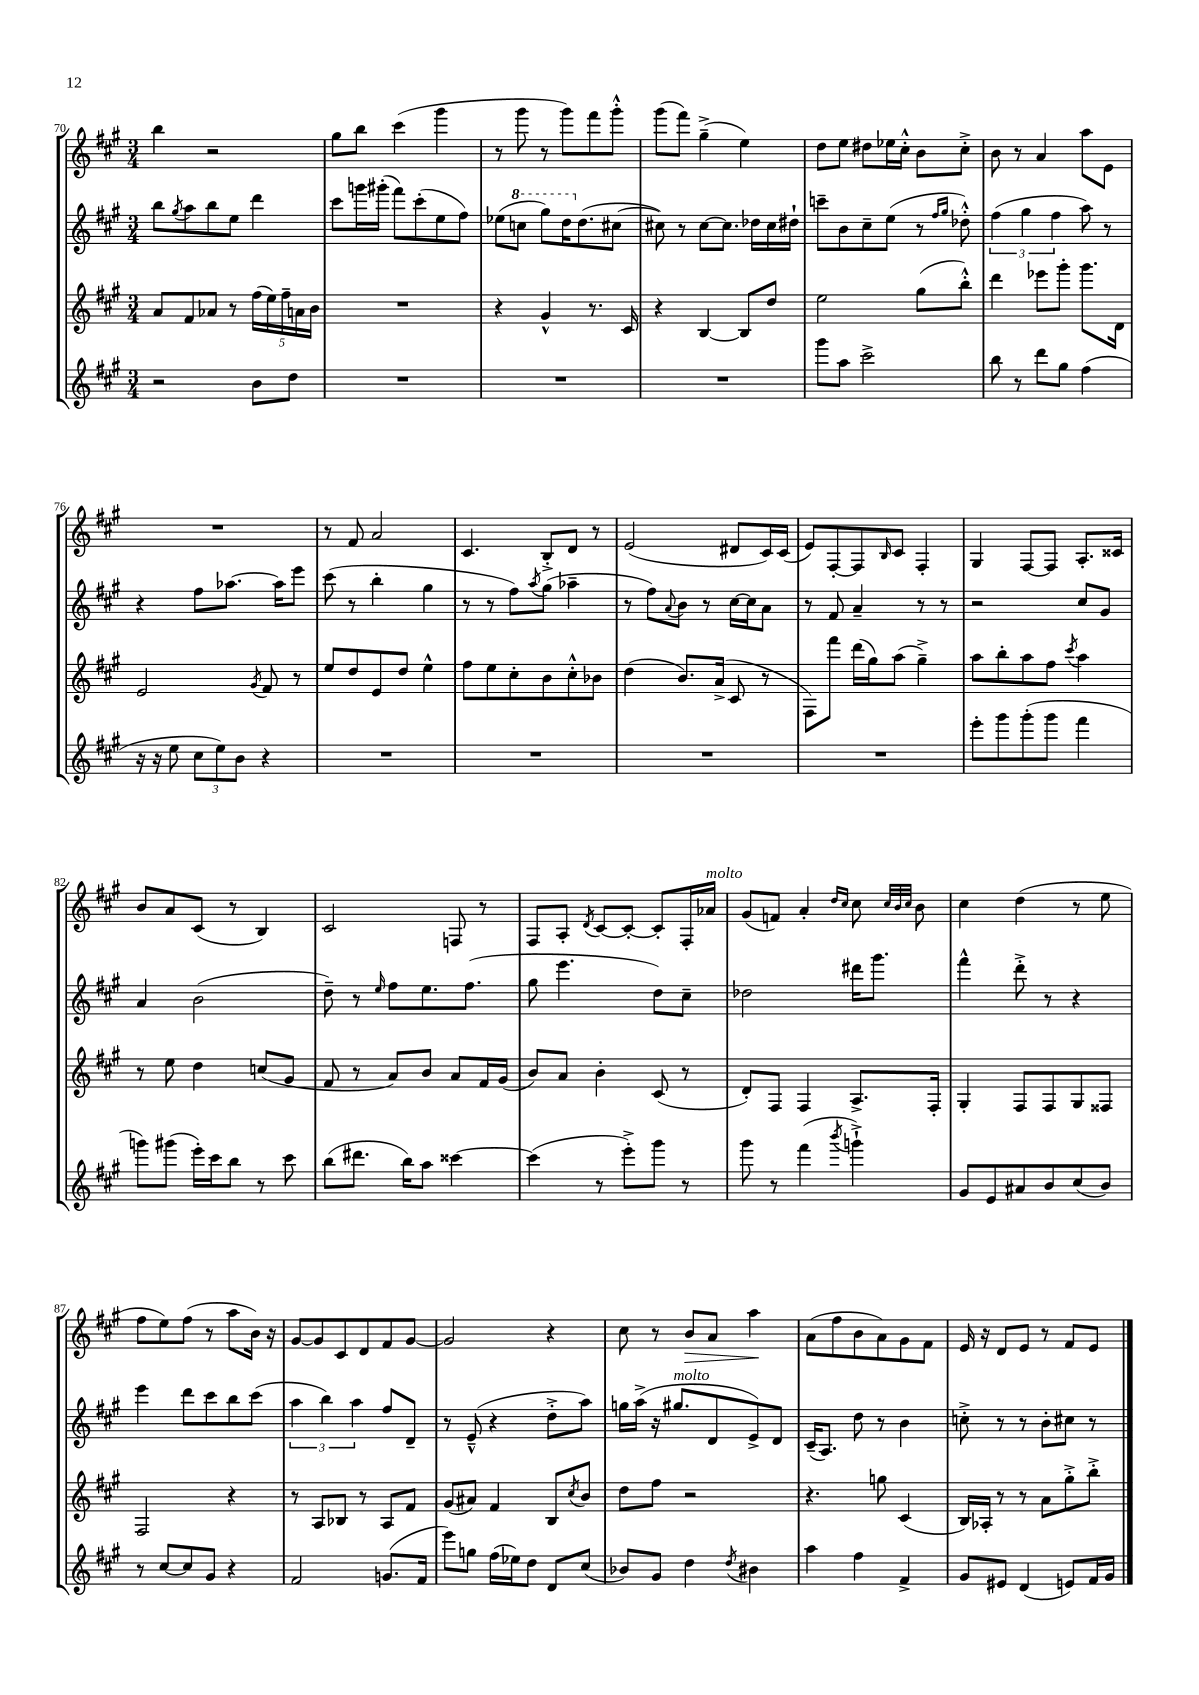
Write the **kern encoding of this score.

**kern	**kern	**kern	**kern	**dynam
*part4	*part3	*part2	*part1	*part1
*staff4	*staff3	*staff2	*staff1	*staff1
*clefG2	*clefG2	*clefG2	*clefG2	*
*k[f#c#g#]	*k[f#c#g#]	*k[f#c#g#]	*k[f#c#g#]	*
*M3/4	*M3/4	*M3/4	*M3/4	*
=70	=70	=70	=70	=70
2r	8a/L	8bb\L	4bb\	.
.	.	8qgg#/	.	.
.	8f#/	8aa\	.	.
.	8a-X/J	8bb\	2r	.
.	8r	8ee\J	.	.
8b\L	(20ff#\LL	4ddd\	.	.
.	20ee\)	.	.	.
.	20ff#~\	.	.	.
8dd\J	.	.	.	.
.	20an\	.	.	.
.	20b\JJ	.	.	.
=71	=71	=71	=71	=71
2.r	2.r	8ccc#\L	8gg#\L	.
.	.	16gggn\L	8bb\J	.
.	.	(16ggg#X'\JJ	.	.
.	.	8fff#\L)	(4ccc#\	.
.	.	(8ccc#'\	.	.
.	.	8ee\	4ggg#\	.
.	.	8ff#\J)	.	.
=72	=72	=72	=72	=72
2.r	4r	(8ee-X\L	8r	.
*	*	*8va	*	*
.	.	8cccn\J	8ggg#\	.
.	4g#^^/	8ggg#\L)	8r	.
.	.	16ddd\K	8ggg#\L)	.
*	*	*X8va	*	*
.	.	(8.dd\	.	.
.	8.r	.	8fff#\	.
.	.	[8cc#X\J	8ggg#'^^\J	.
.	16c#/	.	.	.
=73	=73	=73	=73	=73
2.r	4r	8cc#X\])	(8ggg#\L	.
.	.	8r	8fff#\J)	.
.	[4B/	[8cc#\L	(4gg#~^\	.
.	.	8.cc#\J]	.	.
.	8B/L]	.	4ee\)	.
.	.	16dd-X\LL	.	.
.	8dd/J	16cc#\	.	.
.	.	16dd#X`\JJ	.	.
=74	=74	=74	=74	=74
8ggg#\L	2ee\	8cccn~\L	8dd\L	.
8aa\J	.	8b\	8ee\J	.
2ccc#^\	.	8cc#~\	8dd#X\L	.
.	.	(8ee\J	16ee-X\L	.
.	.	.	16cc#'^^\JJ	.
.	(8gg#\L	8r	8b\L	.
.	.	16qqff#/LL	.	.
.	.	16qqgg#/JJ	.	.
.	8bb'^^\J)	8dd-X'^^\)	8cc#'^\J	.
=75	=75	=75	=75	=75
8bb\	4ddd\	(6ff#\	8b\	.
8r	.	.	8r	.
.	.	6gg#\	.	.
8ddd\L	8eee-X\L	.	4a/	.
.	.	6ff#\	.	.
8gg#\J	8ggg#'\J	.	.	.
(4ff#\	8.ggg#\L	8aa\)	8aa\L	.
.	.	8r	8e\J	.
.	16d\Jk	.	.	.
!!LO:LB:g=z
=76	=76	=76	=76	=76
16r	2e/	4r	2.r	.
16r	.	.	.	.
8ee\	.	.	.	.
12cc#\L	.	8ff#\L	.	.
12ee\)	.	.	.	.
.	.	[8.aa-X\J	.	.
12b\J	.	.	.	.
.	8qg#/	.	.	.
4r	8f#/	.	.	.
.	.	16aa-\KL]	.	.
.	8r	8eee\J	.	.
=77	=77	=77	=77	=77
2.r	8ee/L	(8ccc#\	8r	.
.	8dd/	8r	8f#/	.
.	8e/	4bb'\	2a/	.
.	8dd/J	.	.	.
.	4ee^^\	4gg#\	.	.
=78	=78	=78	=78	=78
2.r	8ff#\L	8r	4.c#/	.
.	8ee\	8r	.	.
.	8cc#'\	8ff#\L)	.	.
.	.	8qaa/	.	.
.	8b\	(8gg#\J	8B'^/L	.
.	8cc#'^^\	4aa-X~\	8d/J	.
.	8b-X\J	.	8r	.
=79	=79	=79	=79	=79
2.r	(4dd\	8r	(2e/	.
.	.	8ff#\L)	.	.
.	.	8qqa/	.	.
.	8.b/L)	8b\J	.	.
.	.	8r	.	.
.	(16a^/Jk	.	.	.
.	8c#/	[16cc#\LL	8d#X/L	.
.	.	16cc#\J]	.	.
.	8r	8a\J	16c#/L)	.
.	.	.	(16c#/JJ	.
=80	=80	=80	=80	=80
2.r	8F#\L)	8r	8e/L)	.
.	8fff#\J	8f#/	[8F#'/	.
.	(16ddd\LL	4a~/	8F#/]	.
.	16gg#\J)	.	.	.
.	.	.	16qqB/	.
.	(8aa\J	.	8c#/J	.
.	4gg#~^\)	8r	4F#'/	.
.	.	8r	.	.
=81	=81	=81	=81	=81
8eee'\L	8aa\L	2r	4G#/	.
8ggg#\	8bb'\	.	.	.
(8ggg#'\	8aa\	.	[8F#/L	.
8ggg#\J	8ff#\J	.	8F#/J]	.
.	8qccc#/	.	.	.
4fff#\	4aa\	8cc#/L	8.A'/L	.
.	.	8g#/J	.	.
.	.	.	16c##X/Jk	.
!!LO:LB:g=z
=82	=82	=82	=82	=82
8gggn\L)	8r	4a/	8b/L	.
(8ggg#X\J	8ee\	.	8a/	.
16eee'\LL)	4dd\	(2b\	(8c#/J	.
16ccc#\J	.	.	.	.
8bb\J	.	.	8r	.
8r	(8ccn/L	.	4B/)	.
8ccc#\	8g#/J	.	.	.
=83	=83	=83	=83	=83
(8bb\L	8f#/	8dd~\)	2c#/	.
8.ddd#X\J	8r	8r	.	.
.	.	16qqee/	.	.
.	8a/L)	8ff#\L	.	.
16bb\KL)	.	.	.	.
8aa\J	8b/J	8.ee\	.	.
[4ccc##X\	8a/L	.	8Fn/	.
.	.	(8.ff#\J	.	.
.	16f#/L	.	8r	.
.	(16g#/JJ	.	.	.
=84	=84	=84	=84	=84
(4ccc##\]	8b/L)	8gg#\	8F#/L	.
.	8a/J	4.eee\	8A'/J	.
.	.	.	8qd/	.
8r	4b'\	.	[8c#/L	.
8eee'^\L)	.	.	8c#'/J_	.
8ggg#\J	(8c#/	8dd\L)	8c#'/L]	.
8r	8r	8cc#~\J	16F#'/L	.
!	!	!	!LO:TX:a:i:t=molto	!
.	.	.	16a-X/JJ	.
=85	=85	=85	=85	=85
8ggg#\	8d'/L)	2dd-X\	(8g#/L	.
8r	8F#/J	.	8fn/J)	.
(4fff#\	4F#/	.	4a'/	.
.	.	.	16qqdd/LL	.
8qbbb/	.	.	16qqcc#/JJ	.
4gggn`^\)	8.A^/L	16ddd#X\KL	8cc#\	.
.	.	8.ggg#\J	.	.
.	.	.	32qqcc#/LLL	.
.	.	.	32qqb/	.
.	.	.	32qqcc#/JJJ	.
.	.	.	8b\	.
.	16F#'/Jk	.	.	.
=86	=86	=86	=86	=86
8g#/L	4G#'/	4fff#^^\	4cc#\	.
8e/	.	.	.	.
8a#X/	8F#/L	8ddd'^\	(4dd\	.
8b/	8F#/	8r	.	.
(8cc#/	8G#/	4r	8r	.
8b/J)	8F##X/J	.	8ee\	.
!!LO:LB:g=z
=87	=87	=87	=87	=87
8r	2F#/	4eee\	8ff#\L	.
[8cc#/L	.	.	8ee\)	.
8cc#/]	.	8ddd\L	(8ff#\J	.
8g#/J	.	8ccc#\	8r	.
4r	4r	8bb\	8aa\L	.
.	.	(8ccc#\J	16b\Jk)	.
.	.	.	16r	.
=88	=88	=88	=88	=88
2f#/	8r	6aa\	[8g#/L	.
.	8A/L	.	8g#/]	.
.	.	6bb\)	.	.
.	8B-X/J	.	8c#/	.
.	.	6aa\	.	.
.	8r	.	8d/	.
(8.gn/L	8A/L	8ff#/L	8f#/	.
.	8f#/J	8d~/J	[8g#/J	.
16f#/Jk	.	.	.	.
=89	=89	=89	=89	=89
8eee\L)	(8g#/L	8r	2g#/]	.
8ggn\J	8a#X/J)	(8e~^^/	.	.
(16ff#\LL	4f#/	4r	.	.
16ee-X\J)	.	.	.	.
8dd\J	.	.	.	.
8d/L	8B/L	8dd'^\L	4r	.
.	8qcc#/	.	.	.
(8cc#/J	8b/J	8aa\J)	.	.
=90	=90	=90	=90	=90
8b-X/L)	8dd\L	16ggn\LL	8cc#\	.
.	.	(16aa^\JJ	.	.
8g#/J	8ff#\J	16r	8r	.
!	!	!LO:TX:a:i:t=molto	!	!
.	.	8.gg#X/L	.	.
!	!	!	!	!LO:HP:b
4dd\	2r	.	8b/L	>
.	.	8d/	8a/J	.
8qdd/	.	.	.	.
4b#X\	.	8e^/)	4aa\	.
.	.	8d/J	.	.
.	.	.	.	]
=91	=91	=91	=91	=91
4aa\	4.r	(16c#~/KL	(8a\L	.
.	.	8.A/J)	.	.
.	.	.	8ff#\	.
4ff#\	.	8dd\	8b\	.
.	8ggn\	8r	8a\)	.
4f#^/	(4c#/	4b\	8g#\	.
.	.	.	8f#\J	.
=92	=92	=92	=92	=92
8g#/L	16B/LL)	8ccn'^\	16e/	.
.	16A-X'/JJ	.	16r	.
8e#X/J	8r	8r	8d/L	.
(4d/	8r	8r	8e/J	.
.	8a\L	8b'\L	8r	.
8en/L)	8gg#'^\	8cc#X\J	8f#/L	.
16f#/L	8bb'^\J	8r	8e/J	.
16g#/JJ	.	.	.	.
==	==	==	==	==
*-	*-	*-	*-	*-
